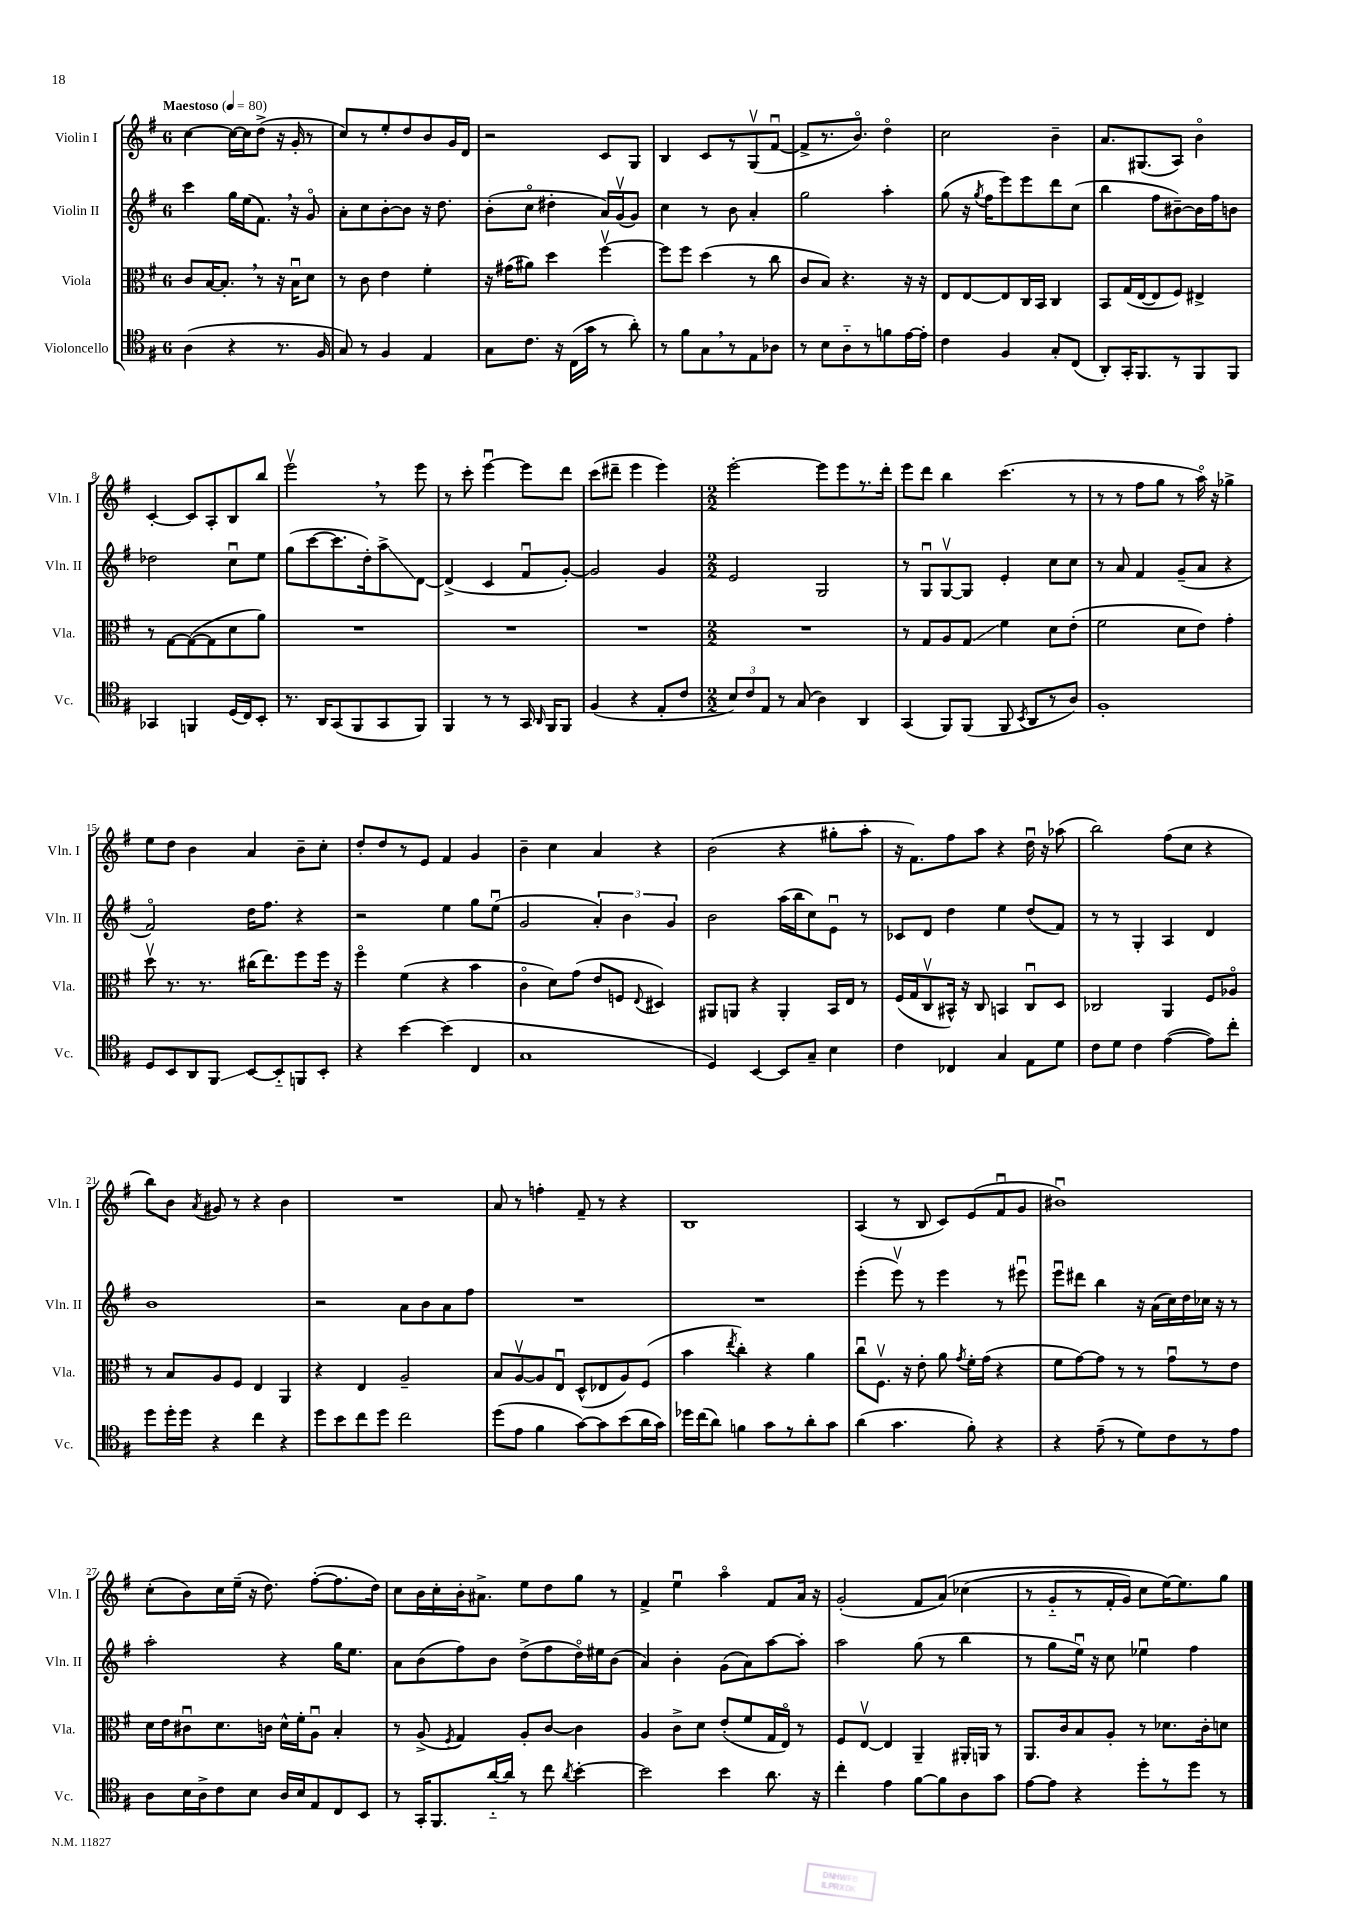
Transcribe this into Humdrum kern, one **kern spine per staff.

**kern	**kern	**kern	**kern
*staff4	*staff3	*staff2	*staff1
*clefC4	*clefC3	*clefG2	*clefG2
*k[f#]	*k[f#]	*k[f#]	*k[f#]
*M6/8	*M6/8	*M6/8	*M6/8
*MM80	*MM80	*MM80	*MM80
(4A\	8c/L	4ccc\	[4cc\
.	[16B/K	.	.
.	8.B'/]J	.	.
4r	.	16gg\LL	16cc\_LL
.	.	(16ee\J	16cc\]J
.	8r	8.f#\J)	(8dd^\J
8.r	16r	.	16r
.	16Bu\LK	16r	16g'/
.	8d\J	8go/	8r
16F#/	.	.	.
=	=	=	=
8G/)	8r	8a'\L	8cc/L)
8r	8c\	8cc\	8r
4F#/	4e\	[8b'\	8ee'/
.	.	8b\]J	8dd/
4E/	4f#'\	16r	8b/
.	.	8.dd\	.
.	.	.	16g/L
.	.	.	16d/JJ
=	=	=	=
8G\L	16r	(8b'\L	2r
.	(16g#\LK	.	.
8.c\J	8a#\J)	8cco\J	.
.	4dd\	4dd#'\	.
16r	.	.	.
(16C\LL	.	.	.
16g\JJ	.	.	.
8r	[4ff#v\	16a/LL)	8c/L
.	.	(16gv/J	.
8a'\)	.	8g/J)	8G/J
=	=	=	=
8r	8ff#\]L	4cc\	4B/
8f#\L	8ff#\J	.	.
8G\	(4dd\	8r	8c/L
8r	.	8b\	8r
8E\	8r	4a'/	(8Gv/
8A-\J	8cc\	.	[8f#u/J
=	=	=	=
8r	8c/L	2gg\	8f#^/]L
8B\L	8B/J)	.	8.r
8A'~\	4.r	.	.
.	.	.	8.bo/J)
8r	.	.	.
8f\	.	4aa'\	4ddo\
[16e\L	16r	.	.
16e'\]JJ	16r	.	.
=	=	=	=
4c\	8E/L	(8gg\	2cc\
.	[8E/	16r	.
.	.	8qgg/	.
.	.	16ff#\LK	.
4F#/	8E/]	8eee\)	.
.	16C/L	8eee\	.
.	16BB/JJ	.	.
8G'/L	4C/	8ddd\	4b~\
(8C/J	.	(8cc\J	.
=	=	=	=
8AA'/L)	8BB/L	4bb\	8.a/L
16GG'/K	(16G/L	.	.
8.FF#/	[16E/J	.	(8.G#/
.	8E/]	8ff#\L	.
8r	8F#/J)	[8b#~\)	8A/J)
8FF#/	4E#^/	16b#\]L	4bo\
.	.	16ff#\J	.
8FF#/J	.	8b\J	.
=	=	=	=
4GG-/	8r	2dd-\	[4c'/
.	[8G\L	.	.
4FF/	(8G\_	.	8c/]L
.	8G\]	.	8A'/
(16D/LL	8d\	8ccu\L	8B/
16C/J)	.	.	.
8BB'/J	8a\J)	8ee\J	8bb/J
=	=	=	=
8.r	2.r	(8gg\L	2eeev\
.	.	[8ccc\	.
16AA/LK	.	.	.
(8GG/	.	8.ccc\]	.
8FF#/	.	.	.
.	.	16dd'\k)	.
8GG/	.	8aa^\	8r
8FF#/J)	.	[8d\J	8eee\
=	=	=	=
4FF#/	2.r	(4d^/]	8r
.	.	.	8ccc'\
8r	.	4c/	[4eeeu\
8r	.	.	.
16GG/	.	8f#u/L	8eee\]L
16qqAA/	.	.	.
16FF#/LK	.	.	.
8FF#/J	.	[8g'/J)	8ddd\J
=	=	=	=
(4F#/	2.r	2g/]	(8ccc\L
.	.	.	8ddd#~\J
4r	.	.	4eee\
8E'/L	.	4g/	4eee\)
8c/J	.	.	.
=	=	=	=
*M2/2	*M2/2	*M2/2	*M2/2
12B/L)	1r	2e/	[2eee'\
12c/	.	.	.
12E/J	.	.	.
8r	.	.	.
(8G/	.	.	.
4A\)	.	2G/	8eee\]L
.	.	.	8eee\
4AA/	.	.	8.r
.	.	.	16ddd'\Jk
=	=	=	=
(4GG/	8r	8r	8eee\L
.	8G/L	8Gu/L	8ddd\J
8FF#/L)	8A/	[8Gv/	4bb\
(8FF#/J	8G/J	8G/]J	.
8FF#/	4f#\	4e'/	(4.ccc\
8qBB/	.	.	.
8AA/L	.	.	.
8r	8d\L	8cc\L	.
8A/J)	(8e'\J	8cc\J	8r
=	=	=	=
1F#'	2f#\	8r	8r
.	.	8a/	8r
.	.	4f#/	8ff#\L
.	.	.	8gg\J
.	8d\L	(8g~/L	8r
.	8e\J)	8a/J	16aao\)
.	.	.	16r
.	4g'\	4r	4gg-^\
=	=	=	=
8D/L	8ddv\	2f#o/)	8ee\L
8BB/	8.r	.	8dd\J
8AA/	.	.	4b\
.	8.r	.	.
8FF#/J	.	.	.
[8BB/L	(16cc#\LK	16dd\LK	4a/
.	8.ee\)	8.ff#\J	.
8BB'~/]	.	.	.
8FF/	8ff#\	4r	8b~\L
8BB'/J	16ff#\Jk	.	8cc'\J
.	16r	.	.
=	=	=	=
4r	4ff#o\	2r	8dd'/L
.	.	.	8dd/
[4b\	(4f#\	.	8r
.	.	.	8e/J
(4b\]	4r	4ee\	4f#/
4C/	4b\	8gg\L	4g/
.	.	(8eeu\J	.
=	=	=	=
1G	4co\	2g/	4b~\
.	8d\L)	.	4cc\
.	(8g\J	.	.
.	8e/L	6a'/)	4a/
.	8F/J	.	.
.	.	6b\	.
.	8qqE/	.	.
.	4D#/)	.	4r
.	.	6g/	.
=	=	=	=
4D/)	8AA#/L	2b\	(2b\
.	8AA/J	.	.
[4BB/	4r	.	.
8BB/]L	4AA'/	(16aa\LL	4r
.	.	16bb\J	.
8G~/J	.	8cc\)	.
4B\	16BB/LL	8eu\J	8gg#'\L
.	16E/JJ	.	.
.	8r	8r	8aa'\J
=	=	=	=
4c\	(16F#/LL	8c-/L	16r
.	16G/J	.	8.f#\L)
.	8Cv/	8d/J	.
4C-/	16BB#^^/Jk)	4dd\	8ff#\
.	16r	.	.
.	8C/	.	8aa\J
4G/	4BB/	4ee\	4r
8E\L	8Cu/L	(8dd/L	16ddu\
.	.	.	16r
8d\J	8D/J	8f#/J)	(8aa-\
=	=	=	=
8c\L	2C-/	8r	2bb\)
8d\J	.	8r	.
4c\	.	4G'/	.
([4e\	4AA/	4A/	(8ff#\L
.	.	.	8cc\J
8e\]L)	8F#/L	4d/	4r
8cc'\J	8A-o/J	.	.
=	=	=	=
8dd\L	8r	1b	8bb\L)
16dd'\L	8B/L	.	8b\J
16dd\JJ	.	.	.
.	.	.	8qa/
4r	8A/	.	8g#/
.	8F#/J	.	8r
4cc\	4E/	.	4r
4r	4AA/	.	4b\
=	=	=	=
8dd\L	4r	2r	1r
8b\	.	.	.
8cc\	4E/	.	.
8dd\J	.	.	.
2cc\	2A~/	8a\L	.
.	.	8b\	.
.	.	8a\	.
.	.	8ff#\J	.
=	=	=	=
(8dd\L	8B/L	1r	8a/
8e\J	[8Av/	.	8r
4f#\	8A/]	.	4ff'\
.	8Eu/J	.	.
[8g\L)	(8D^^/L	.	8f#~/
8g\]	8E-/	.	8r
(8b\	8A/)	.	4r
16a\L	(8F#/J	.	.
16g\JJ)	.	.	.
=	=	=	=
16dd-\LL	4b\	1r	1B
(16cc\J	.	.	.
8a\J)	.	.	.
.	8qee/	.	.
4f\	4cc'\)	.	.
8g\L	4r	.	.
8r	.	.	.
8a'\	4a\	.	.
8g\J	.	.	.
=	=	=	=
(4a\	8ccu\L	(4eee'\	(4A/
.	8.F#v\J	.	.
4.g\	.	8eeev\)	8r
.	16r	.	.
.	8e'\	8r	8B/
.	8a\	4eee\	8c/L)
.	8qg/	.	.
8f#'\)	16f#'\LL	.	(8e/
.	(16g\JJ	.	.
4r	4r	8r	8f#u/
.	.	8eee#u\	8g/J
=	=	=	=
4r	8f#\L	8eeeu\L	1b#u)
.	[8g\)	8ddd#\J	.
(8e~\	8g\]J	4bb\	.
8r	8r	.	.
8d\L)	8r	16r	.
.	.	(16a\LL	.
8c\	8gu\L	16cc\)	.
.	.	16dd\	.
8r	8r	16cc-\JJ	.
.	.	16r	.
8e\J	8e\J	8r	.
=	=	=	=
8A\L	16d\LL	2aa'\	(8cc'\L
.	16e\J	.	.
16B\L	8c#u\	.	8b\)
16A^\J	.	.	.
8c\	8.d\	.	16cc\L
.	.	.	(16ee~\JJ
8B\J	.	.	16r
.	16c\Jk	.	8.dd\)
16A/LL	16d^^\LL	4r	.
16B/J	16f#'\J	.	.
8E/	8Au\J	.	([8ff#'\L
8C/	4B'/	16gg\LK	8.ff#\]
.	.	8.ee\J	.
8BB/J	.	.	.
.	.	.	16dd\Jk)
=	=	=	=
8r	8r	8a\L	8cc\L
16GG'/LK	(8A^/	(8b\	16b\L
8.FF#/	.	.	16cc'\
.	8qF#/	.	.
.	4G/)	8ff#\)	16b'\J
.	.	.	8.a#^\J
[16a'~/L	.	8b\J	.
16a/]JJ	.	.	.
8r	8A'/L	(8dd^\L	8ee\L
8cc\	[8c/J	8ff#\	8dd\
8qa/	.	.	.
[4b'\	4c\]	16ddo\L)	8gg\J
.	.	16ee#\J	.
.	.	(8b\J	8r
=	=	=	=
2b\]	4A/	4a/)	4f#^/
.	8c^\L	4b'\	4eeu\
.	8d\J	.	.
4b\	(8e'/L	(8g\L	4aao\
.	8f#/	8a\)	.
8.a\	16G/L	[8aa\	8f#/L
.	16Eo/JJ)	.	.
.	8r	8aa'\]J	16a/Jk
16r	.	.	16r
=	=	=	=
4cc'\	8F#/L	2aa\	(2g'/
.	[8Ev/J	.	.
4e\	4E/]	.	.
[8f#\L	4AA~/	(8gg\	8f#/L
8f#\]	.	8r	&(8a/J)
8A\	16AA#'/LL	4bb\	(4cc-\
.	16AA/JJ	.	.
8g\J	8r	.	.
=	=	=	=
[8e\L	8.AA/L	8r	8r
8e\]J	.	8gg\L	8g'~/L
.	16c/k	.	.
4r	8B/	16eeu\Jk)	8r
.	.	16r	.
.	8A'/J	8cc\	16f#'/L
.	.	.	16g/JJ)
8dd'\L	8r	4ee-u\	8cc\L
8r	8.d-\L	.	[16ee\K&)
.	.	.	8.ee\]
8dd\J	.	4ff#\	.
.	16c'\k	.	.
8r	8d\J	.	8gg\J
==	==	==	==
*-	*-	*-	*-
